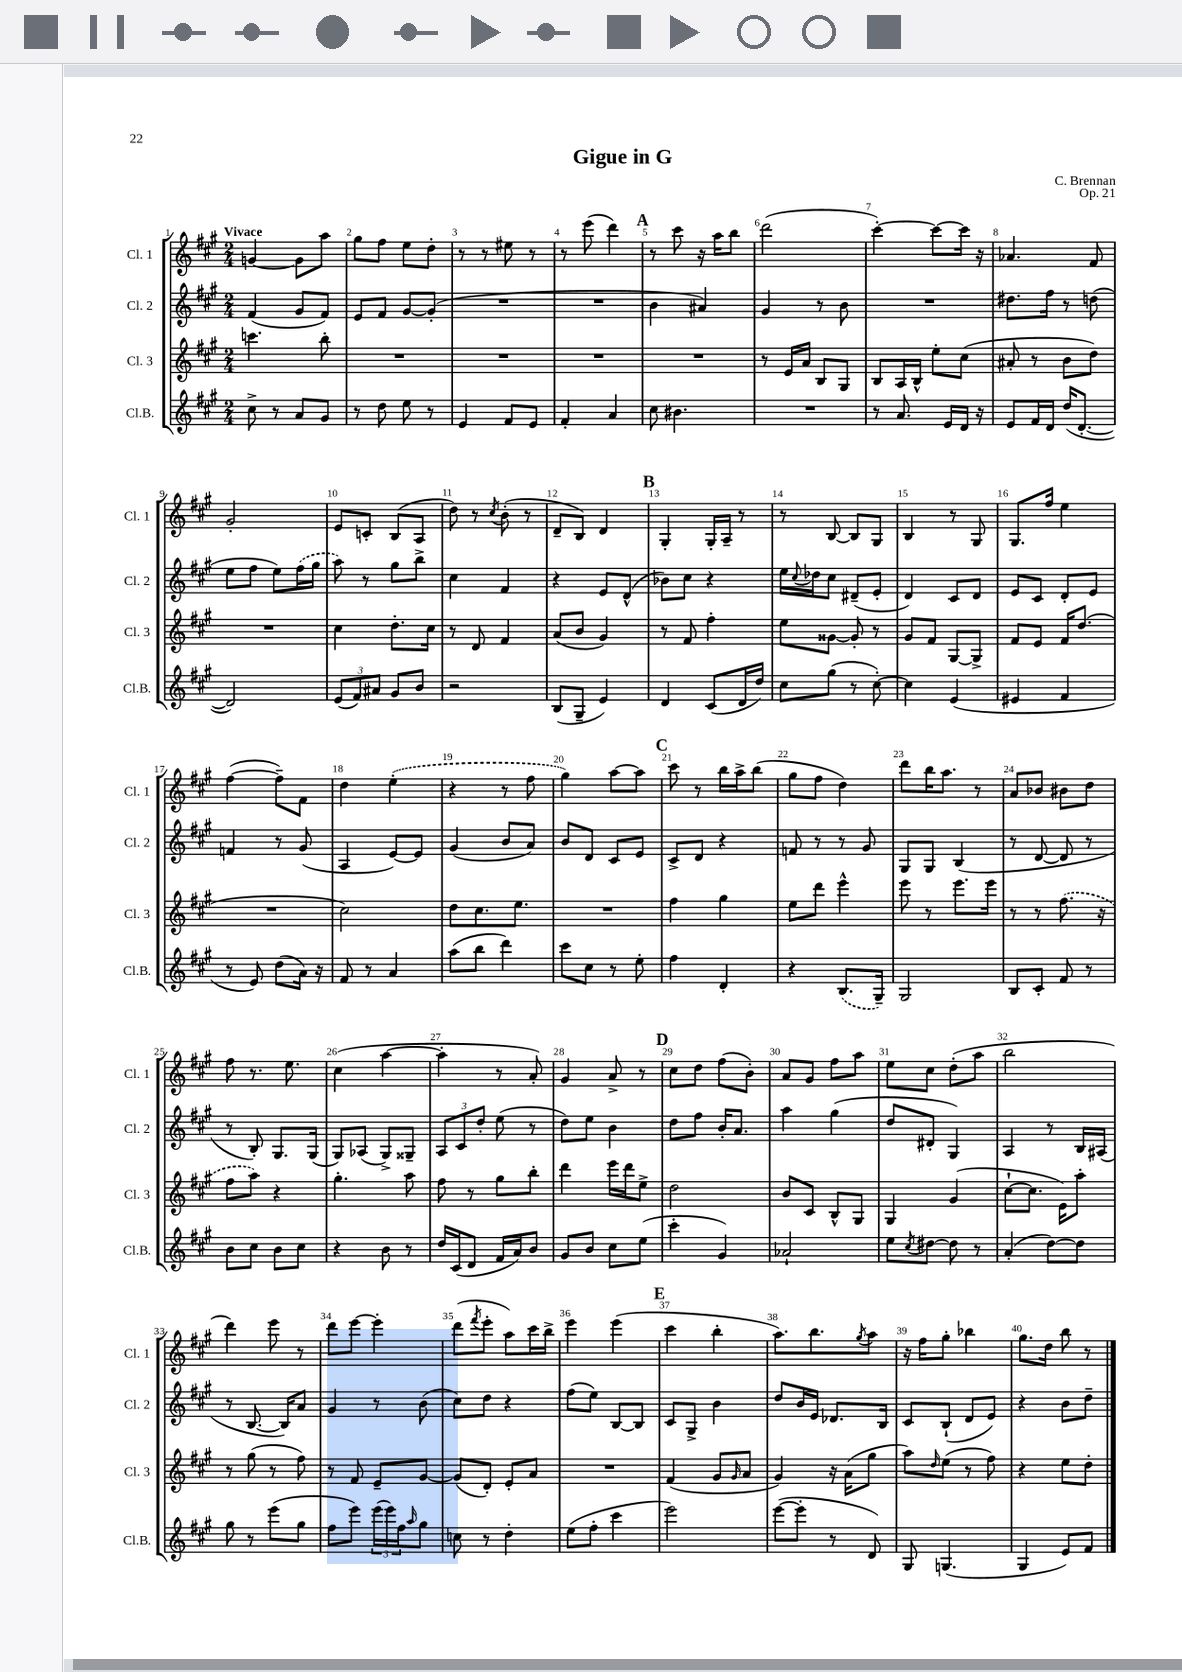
\header { title = "Gigue in G" composer = "C. Brennan" opus = "Op. 21" }
<<
\new StaffGroup <<
\new Staff = "s0" \with { instrumentName = "Cl. 1" shortInstrumentName = "Cl. 1" } {
    \clef treble \key a \major \numericTimeSignature \time 2/4 \tempo "Vivace"
    g'4~ g'8 a''8 |
    gis''8 fis''8 e''8 d''8-. |
    r8 r8 eis''8 r8 |
    r8 e'''8( d'''4) |
    \mark \markup { \bold "A" } r8 cis'''8 r16 a''16 b''8 |
    d'''2( |
    cis'''4~-.) cis'''8~ cis'''16 r16 |
    aes'4. fis'8 |
    gis'2-. |
    e'8 c'8-. b8( a8 |
    d''8) r8 \acciaccatura { cis''8 } b'8-.( r8 |
    d'8-- b8) d'4 |
    \mark \markup { \bold "B" } gis4-. gis16-. a16-- r8 |
    r8 b8~ b8 gis8 |
    b4 r8 gis8 |
    gis8. fis''16 e''4 |
    fis''4~( fis''8--) fis'8 |
    d''4 \once \slurDashed e''4-.( |
    r4 r8 fis''8 |
    gis''4) a''8~ a''8 |
    \mark \markup { \bold "C" } cis'''8 r8 b''16 a''16-> b''8( |
    gis''8 fis''8 d''4) |
    d'''8 b''16 a''8. r8 |
    a'8 bes'8 bis'8 d''8 |
    fis''8 r8. e''8. |
    cis''4( a''4~ |
    a''4-. r8 a'8-.) |
    gis'4 a'8-> r8 |
    \mark \markup { \bold "D" } cis''8 d''8 fis''8( b'8-.) |
    a'8 gis'8 fis''8 a''8 |
    e''8 cis''8 d''8-.( a''8 |
    b''2 |
    d'''4) e'''8 r8 |
    d'''8 e'''8~ e'''4-. |
    d'''8( \acciaccatura { fis'''8 } e'''8-. a''8) cis'''16 b''16-> |
    e'''4 e'''4( |
    \mark \markup { \bold "E" } cis'''4 b''4-. |
    a''8.) b''8. \acciaccatura { gis''8 } a''8 |
    r16 fis''16 gis''8-. bes''4 |
    gis''8. d''16 b''8 r8 \bar "|." |
}
\new Staff = "s1" \with { instrumentName = "Cl. 2" shortInstrumentName = "Cl. 2" } {
    \clef treble \key a \major \numericTimeSignature \time 2/4
    fis'4( gis'8 fis'8) |
    e'8 fis'8 gis'8~ gis'8-.( |
    R2 |
    R2 |
    \mark \markup { \bold "A" } b'4 ais'4) |
    gis'4 r8 b'8 |
    R2 |
    dis''8. fis''16 r8 d''8( |
    e''8 fis''8 e''8) \once \slurDashed fis''16( gis''16 |
    a''8) r8 gis''8 b''8-> |
    cis''4 fis'4 |
    r4 e'8 d'8-^( |
    \mark \markup { \bold "B" } bes'8) cis''8 r4 |
    e''16 \appoggiatura { cis''8 } des''16 cis''8 dis'8--( e'8-. |
    d'4) cis'8 d'8 |
    e'8 cis'8 d'8-. e'8 |
    f'4 r8 gis'8( |
    a4 e'8~) e'8 |
    gis'4( b'8 a'8) |
    b'8 d'8 cis'8 e'8 |
    \mark \markup { \bold "C" } cis'8-> d'8 r4 |
    f'8 r8 r8 gis'8 |
    gis8 gis8 b4( |
    r8 d'8~ d'8 r8 |
    r8 b8-.) gis8. gis16( |
    gis8) aes8( gis8->) gisis8-- |
    \tuplet 3/2 { a8 cis'8 d''8-. } e''8( r8 |
    d''8) e''8 b'4 |
    \mark \markup { \bold "D" } d''8 fis''8 b'16-. a'8. |
    a''4 gis''4( |
    d''8 dis'8-. gis4) |
    a4 r8 b16 ais16( |
    r8 b8.~ b16) a'8 |
    gis'4 r8 b'8( |
    cis''8) d''8 r4 |
    fis''8( e''8) b8~ b8 |
    \mark \markup { \bold "E" } cis'8 gis8-> b'4 |
    d''8 b'16 e'16 des'8. b16 |
    cis'8 b8-!( d'8 e'8) |
    r4 b'8 d''8-- \bar "|." |
}
\new Staff = "s2" \with { instrumentName = "Cl. 3" shortInstrumentName = "Cl. 3" } {
    \clef treble \key a \major \numericTimeSignature \time 2/4
    c'''4. b''8-. |
    R2 |
    R2 |
    R2 |
    \mark \markup { \bold "A" } R2 |
    r8 e'16 a'16 b8 gis8 |
    b8 a16 b16-^ e''8-. cis''8( |
    ais'8-. r8 b'8 d''8) |
    R2 |
    cis''4 d''8.-. cis''16 |
    r8 d'8 fis'4 |
    a'8( b'8 gis'4) |
    \mark \markup { \bold "B" } r8 fis'8 fis''4-. |
    e''8 gisis'8~ gisis'8-. r8 |
    gis'8 fis'8 gis8~ gis8-> |
    fis'8 e'8 fis'16 d''8.( |
    R2 |
    cis''2) |
    d''8 cis''8. e''8. |
    R2 |
    \mark \markup { \bold "C" } fis''4 gis''4 |
    e''8 d'''8 e'''4-^ |
    e'''8 r8 e'''8. e'''16 |
    r8 r8 \once \slurDashed fis''8.( r16 |
    fis''8 a''8) r4 |
    gis''4.-. a''8 |
    fis''8 r8 gis''8 b''8-. |
    d'''4 e'''16 d'''16 e''8-> |
    \mark \markup { \bold "D" } d''2 |
    b'8 cis'8 b8-^ gis8 |
    gis4 gis'4( |
    cis''8~-! cis''8. e'16) a''8-. |
    r8 gis''8( r8 fis''8) |
    r8 fis'8 e'8-- gis'8~ |
    gis'8( d'8-.) e'8-. a'8 |
    R2 |
    \mark \markup { \bold "E" } fis'4( gis'8 \grace { gis'16 } a'8 |
    gis'4) r16 a'16( gis''8 |
    a''8) \grace { d''16 } e''8( r8 fis''8) |
    r4 e''8 d''8-. \bar "|." |
}
\new Staff = "s3" \with { instrumentName = "Cl.B." shortInstrumentName = "Cl.B." } {
    \clef treble \key a \major \numericTimeSignature \time 2/4
    cis''8-> r8 a'8 gis'8 |
    r8 d''8 e''8 r8 |
    e'4 fis'8 e'8 |
    fis'4-. a'4 |
    \mark \markup { \bold "A" } cis''8 bis'4. |
    R2 |
    r8 a'8. e'16 d'16 r16 |
    e'8 fis'16 d'16 d''16( d'8.~-. |
    d'2) |
    \tuplet 3/2 { e'8( fis'8) ais'8 } gis'8 b'8 |
    r2 |
    b8( gis8-- e'4) |
    \mark \markup { \bold "B" } d'4 cis'8( d'16 d''16) |
    cis''8 gis''8( r8 cis''8~-.) |
    cis''4 e'4( |
    eis'4 fis'4 |
    r8 e'8) d''8( a'16) r16 |
    fis'8 r8 a'4 |
    a''8( b''8 d'''4) |
    cis'''8 cis''8 r8 e''8-. |
    \mark \markup { \bold "C" } fis''4 d'4-. |
    r4 \once \slurDashed b8.( gis16--) |
    gis2 |
    b8 cis'8-. fis'8 r8 |
    b'8 cis''8 b'8 cis''8 |
    r4 b'8 r8 |
    d''16 cis'16( d'8 fis'16 a'16) b'8 |
    gis'8 b'8 cis''8 e''8( |
    \mark \markup { \bold "D" } cis'''4-. gis'4) |
    aes'2-! |
    e''8 \acciaccatura { cis''8 } dis''8~ dis''8 r8 |
    a'4-.( d''8~) d''8 |
    gis''8 r8 e'''8( gis''8 |
    fis''8 e'''8) \tuplet 3/2 { e'''16( e'''16) fis''16 } \grace { a''16 } gis''8 |
    c''8 r8 d''4-. |
    e''8( fis''8-. cis'''4 |
    \mark \markup { \bold "E" } e'''2) |
    e'''8~( e'''8-. r8 d'8) |
    gis8 g4.( |
    gis4 e'8) fis'8 \bar "|." |
}
>>
>>
\layout { \context { \Score \override BarNumber.break-visibility = ##(#f #t #t) barNumberVisibility = #all-bar-numbers-visible } }
